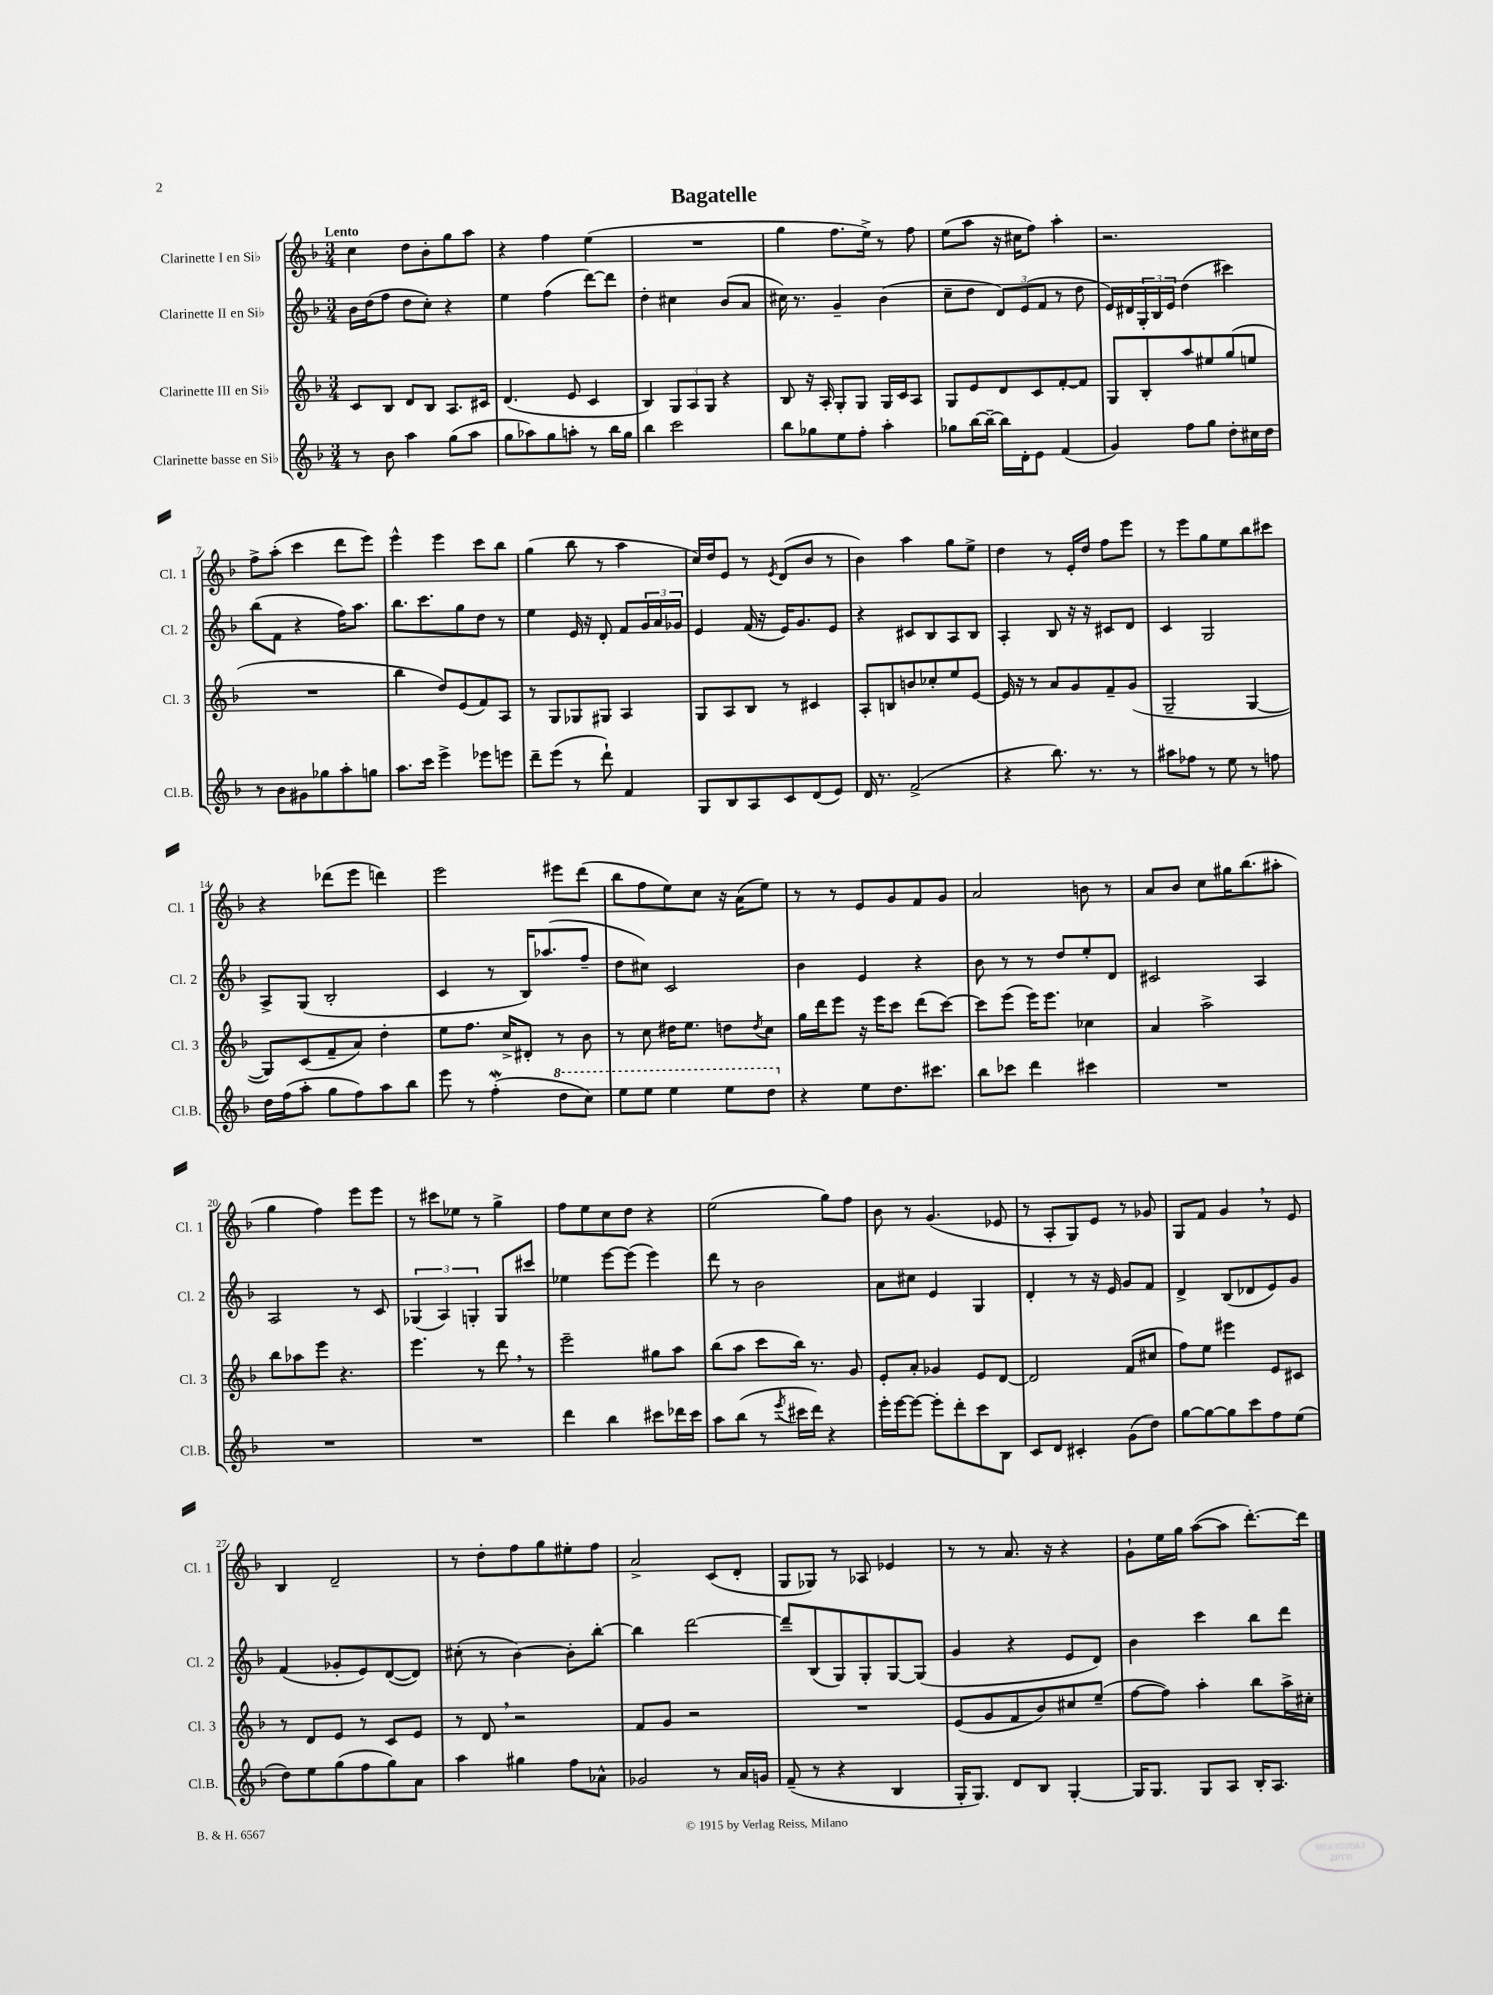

**kern	**kern	**kern	**kern
*part4	*part3	*part2	*part1
*staff4	*staff3	*staff2	*staff1
*I"Clarinette basse en Si♭	*I"Clarinette III en Si♭	*I"Clarinette II en Si♭	*I"Clarinette I en Si♭
*I'Cl.B.	*I'Cl. 3	*I'Cl. 2	*I'Cl. 1
*clefG2	*clefG2	*clefG2	*clefG2
*k[b-]	*k[b-]	*k[b-]	*k[b-]
*M3/4	*M3/4	*M3/4	*M3/4
=1	=1	=1	=1
!	!	!	!LO:TX:a:B:t=Lento
8r	8c/L	16b-\LL	4cc\
.	.	(16dd\J	.
8b-\	8B-/J	8ff\J	.
4aa\	8d/L	8dd\L	8dd\L
.	8B-/J	8cc'\J)	8b-'\
(8gg\L	8.A/L	4r	8gg\
8aa\J	.	.	8aa\J
.	16c#X/Jk	.	.
=2	=2	=2	=2
8gg\L	(4.d/	4ee\	4r
8aa-X\)	.	.	.
8gg\	.	(4ff\	4ff\
8aan'\J	8e/	.	.
8r	4c/	[8ddd\L)	(4ee\
16bb-\LL	.	8ddd\J]	.
16gg\JJ	.	.	.
=3	=3	=3	=3
4bb-\	4B-/)	4dd'\	2.r
2ccc\	12G/L	4cc#X\	.
.	12A/	.	.
.	12G/J	.	.
.	4r	(8b-/L	.
.	.	8a/J	.
=4	=4	=4	=4
8bb-\L	8B-/	16cc#X\)	4gg\
.	.	8.r	.
8gg-X\	16r	.	.
.	16A'/	.	.
8ee\	8G'/L	4g~/	8.ff\L
8ff'\J	8G/J	.	.
.	.	.	16ee^\Jk)
4aa'\	16G/LL	(4b-\	8r
.	16c/J	.	.
.	8A/J	.	8ff\
=5	=5	=5	=5
8gg-X\L	8G/L	8cc~\L	(8ee\L
[16bb-\L	8e/	8dd\J	8aa\J
16bb-~\JJ_	.	.	.
16bb-\LL]	8d/	12d/L)	16r
16d'\J	.	.	16cc#X\KL
.	.	(12e/	.
8e\J	8c/	.	8ff\J)
.	.	12f/J	.
(4f/	[8f'/	8r	4aa'\
.	8f/J]	8dd\	.
=6	=6	=6	=6
4g/)	8G/L	16e/LL)	2.r
.	.	16d#X/	.
.	8B-'/	24G'/	.
.	.	24B-/	.
.	.	24e/JJ	.
8ff\L	8aa/	(4dd\	.
8gg\J	8ee#X/	.	.
8dd'\L	(8gg/	4ccc#X\)	.
16cc#X\L	8een/J	.	.
16dd\JJ	.	.	.
!!LO:LB:g=z
=7	=7	=7	=7
8r	2.r	(8bb-\L	8ff^\L
8b-\L	.	8f\J	(8aa'\J
8g#X\	.	4r	4ccc\
8gg-X\	.	.	.
8aa'\	.	16ff\KL)	8ddd\L
.	.	8.aa\J	.
8ggn\J	.	.	8eee\J)
=8	=8	=8	=8
8.aa\L	4bb-\	8.bb-\L	4eee^^\
16ccc\Jk	.	8.ccc\	.
4eee^\	8dd/L)	.	4eee\
.	(8e/	8gg\	.
8eee-X\L	8f/)	8dd\J	8ccc\L
8eeen\J	8A/J	8r	8bb-\J
=9	=9	=9	=9
8ddd~\L	8r	4ee\	(4gg\
(8eee\J	8G/L	.	.
8r	8G-X/	16e/	8bb-\
.	.	16r	.
8ddd`\)	8G#X/J	8d'/	8r
4f/	4A/	8f/L	4aa\
.	.	24g/L	.
.	.	24a/	.
.	.	24g-X/JJ	.
=10	=10	=10	=10
8G/L	8G/L	4e/	16cc/LL)
.	.	.	16dd/J
8B-/	8A/	.	8e/J
8A/	8B-/J	(16f/	8r
.	.	16r	.
.	.	.	8qe/
8c/	8r	16e/KL)	(8d/L
.	.	8.g/	.
(8d/	4c#X/	.	8b-/J
8e/J)	.	8e/J	8r
=11	=11	=11	=11
16d/	8A'/L	4r	4b-\)
8.r	.	.	.
.	8Bn/	.	.
(2f^/	8bn/	8c#X/L	4aa\
.	8cc-X'/	8B-/	.
.	8ee/	8A/	8gg\L
.	[8e/J	8B-/J	8ee^\J
=12	=12	=12	=12
4r	16e/]	4A'/	4dd\
.	16r	.	.
.	8r	.	.
8.bb-\)	8a/L	8B-/	8r
.	8g/	16r	16e'/LL
8.r	.	16r	16dd/JJ
.	8f~/	8c#X/L	8ff\L
8r	(8g/J	8d/J	8eee\J
=13	=13	=13	=13
8aa#X\L	2G~/	4c/	8r
8ff-X\J	.	.	8eee\L
8r	.	2G/	8gg\
8ee\	.	.	8ee\
8r	[4G/	.	8bb-\
8ffn\	.	.	8ccc#X\J
!!LO:LB:g=z
=14	=14	=14	=14
16dd\LL	8G/L])	8A^/L	4r
(16ff\J	.	.	.
8aa'\J	(8c/	(8G/J	.
8gg\L	8f~/	2B-'/	(8ddd-X\L
8ff\)	8a/J)	.	8eee\J
8aa\	4dd'\	.	4dddn\)
8bb-\J	.	.	.
=15	=15	=15	=15
8eee\	8ee\L	4c/	2eee\
8r	8.ff\J	.	.
(4ffw'\	.	8r	.
.	16cc^/KL	.	.
.	8d#X'/J	16B-/KL)	.
.	.	(8.aa-X/	.
*8va	*	*	*
8ddd\L	8r	.	8eee#X\L
8ccc\J)	8b-\	8ff~/J	(8ddd\J
=16	=16	=16	=16
8eee\L	8r	8dd\L	8bb-\L
8eee\J	8cc\	8cc#X\J)	8ff\
4eee\	16dd#X\KL	2c/	8ee\)
.	8.ee\J	.	.
.	.	.	8cc\J
8eee\L	8ddn\L	.	16r
.	.	.	(16a\KL
.	8qdd/	.	.
8ddd\J	8cc\J	.	8ee\J)
=17	=17	=17	=17
*X8va	*	*	*
4r	16gg\LL	4b-\	8r
.	16ddd\J	.	.
.	8eee\J	.	8r
8ee\L	16r	4e/	8e/L
.	16eee\KL	.	.
8.dd\	8ccc\J	.	8g/
.	(8ddd\L	4r	8f/
8.ccc#X\J	.	.	.
.	[8ccc\J)	.	8g/J
=18	=18	=18	=18
8bb-\L	8ccc\L]	8b-\	2a/
8ccc-X\J	(8eee\J	8r	.
4ddd\	16eee\KL)	8r	.
.	8.eee\J	.	.
.	.	8dd/L	.
4ccc#X\	4cc-X\	8ee'/	8bn\
.	.	8d/J	8r
=19	=19	=19	=19
2.r	4a/	2c#X/	8a/L
.	.	.	8b-/J
.	2aa^\	.	8cc\L
.	.	.	16gg#X\K
.	.	.	(8.bb-\
.	.	4A/	.
.	.	.	8aa#X'\J
!!LO:LB:g=z
=20	=20	=20	=20
2.r	8bb-\L	2A/	4gg\
.	8aa-X\	.	.
.	8eee\J	.	4ff\)
.	4.r	.	.
.	.	8r	8eee\L
.	.	8c/	8eee\J
=21	=21	=21	=21
2.r	4.eee\	(6G-X/	8r
.	.	.	8ccc#X\L
.	.	6A/)	.
.	.	.	8ee-X\J
.	.	6Gn'/	.
.	8r	.	8r
.	8ddd,\	8G/L	4gg^\
.	8r	8ccc#X/J	.
=22	=22	=22	=22
4ddd\	2eee~\	4ee-X\	8ff\L
.	.	.	8ee\
4bb-\	.	[8eee\L	8cc\
.	.	(8eee\J]	8dd\J
8ccc#X\L	8gg#X\L	4eee\)	4r
16ddd-X\L	8aa\J	.	.
16ccc#\JJ	.	.	.
=23	=23	=23	=23
8aa\L	(8bb-\L	8ddd\	(2ee\
(8bb-\J	8aa\J	8r	.
8r	8ccc\L	2b-\	.
8qeee/	.	.	.
16ccc#X\LL	16bb-\Jk)	.	.
16ddd\JJ)	8.r	.	.
4r	.	.	8gg\L)
.	8g/	.	8ff\J
=24	=24	=24	=24
16eee'\LL	8e'/L	8a\L	8b-\
[16eee\J	.	.	.
8eee\J_	8a'/J	8cc#X\J	8r
8eee'\L]	4g-X/	4e/	(4.g/
8ddd'\	.	.	.
8ccc\	8e/L	4G/	.
8B-\J	[8d/J	.	8e-X/
=25	=25	=25	=25
8c/L	2d/]	4d'/	8r
8d/J	.	.	8A'/L
4c#X'/	.	8r	8G/)
.	.	16r	8e/J
.	.	16e/	.
(8g\L	(8f/L	8g/L	8r
8dd\J)	8cc#X/J	8f/J	8g-X/
=26	=26	=26	=26
[8gg\L	8ff\L)	4d^/	8G/L
8gg\_	8ee\J	.	8f/J
8gg\]	4eee#X\	(8B-/L	4g,/
8ccc\	.	8d-X/	.
8ff\	8e/L	8e/)	8r
(8ee\J	8c#X/J	8g/J	8e/
!!LO:LB:g=z
=27	=27	=27	=27
8dd\L)	8r	(4f/	4B-/
8ee\	8d/L	.	.
(8gg\	8e/J	8g-X'/L	2d~/
8ff\	8r	8e/)	.
8gg\)	8c/L	([8d/	.
8a\J	8e/J	8d/J])	.
=28	=28	=28	=28
4aa\	8r	(8cc#X'\	8r
.	8d,/	8r	8dd'\L
4gg#X\	2r	[4b-\)	8ff\
.	.	.	8gg\
8ff\L	.	8b-'\L]	8ee#X'\
8a-X^^\J	.	[8bb-'\J	8ff\J
=29	=29	=29	=29
2g-X/	8f/L	4bb-\]	2a^/
.	8g/J	.	.
.	2r	[2ddd\	.
8r	.	.	(8c/L
16a/LL	.	.	8d'/J
16gn/JJ	.	.	.
=30	=30	=30	=30
(8f~/	2.r	8ddd~/L]	8G/L
8r	.	(8B-/	8G-X/J)
4r	.	8G/)	8r
.	.	8G'/	8A-X/
4B-/	.	[8G/	4e-X/
.	.	(8G/J]	.
=31	=31	=31	=31
16G'/KL	(8e/L	4g/	8r
8.G/J)	.	.	.
.	8g/	.	8r
8d/L	8f/	4r	8.a/
8B-/J	8b-/)	.	.
.	.	.	16r
[4G'/	8cc#X/	8e/L	4r
.	(8ee~/J	8d/J)	.
=32	=32	=32	=32
16G/KL]	[8ff\L	4b-\	8g`\L
8.G/J	.	.	.
.	8ff\J])	.	16ee\L
.	.	.	16gg\JJ
8G/L	4aa'\	4ccc\	([8aa\L
8A/J	.	.	8aa\J]
16B-'/KL	8bb-\L	8bb-\L	[8.ddd'\L)
8.A/J	.	.	.
.	16aa^\L	8ddd\J	.
.	16cc#X'\JJ	.	16ddd\Jk]
==	==	==	==
*-	*-	*-	*-
